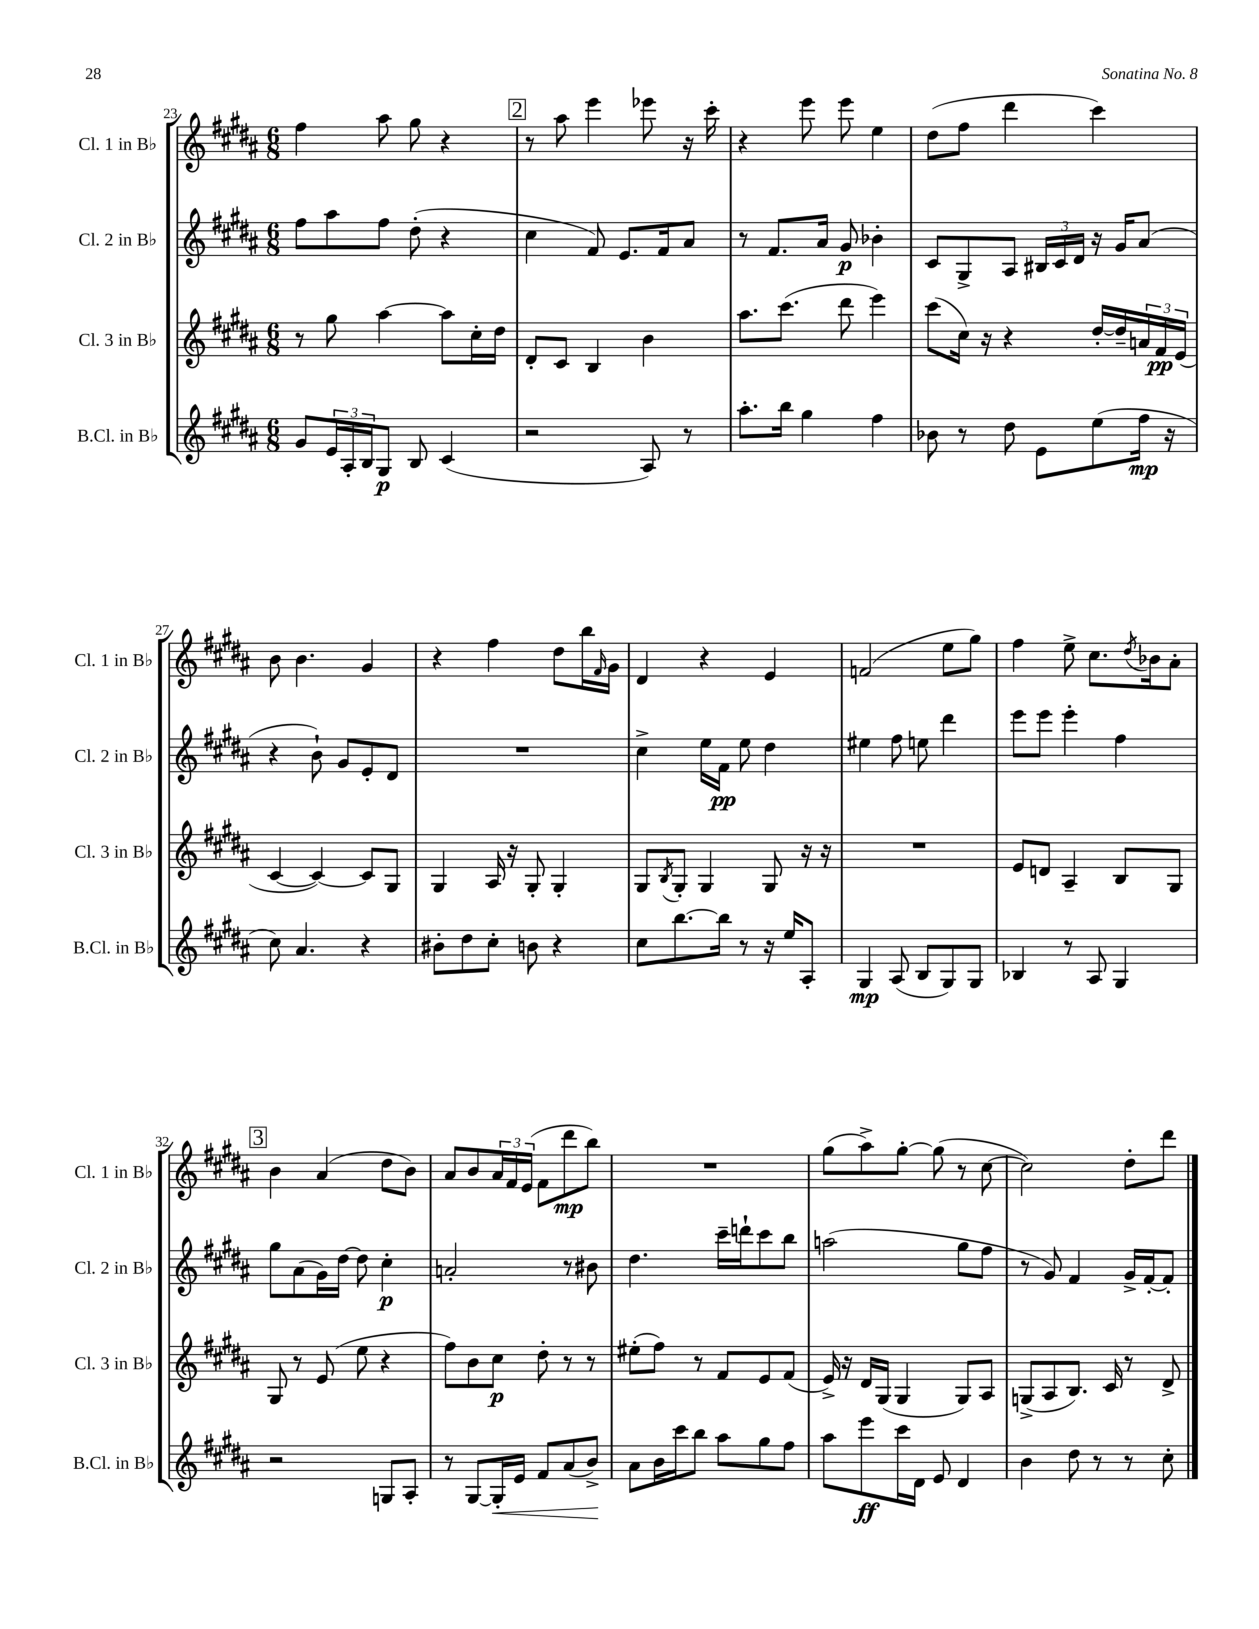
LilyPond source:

<<
\new StaffGroup <<
\new Staff = "s0" \with { instrumentName = "Cl. 1 in Bb" shortInstrumentName = "Cl. 1 in Bb" } {
    \clef treble \key b \major \numericTimeSignature \time 6/8
    fis''4 ais''8 gis''8 r4 |
    \mark \markup { \box "2" } r8 ais''8 e'''4 ees'''8 r16 cis'''16-. |
    r4 e'''8 e'''8 e''4 |
    dis''8( fis''8 dis'''4 cis'''4) |
    b'8 b'4. gis'4 |
    r4 fis''4 dis''8 b''16 \grace { fis'16 } gis'16 |
    dis'4 r4 e'4 |
    f'2( e''8 gis''8) |
    fis''4 e''8-> cis''8. \acciaccatura { dis''8 } bes'16 ais'8-. |
    \mark \markup { \box "3" } b'4 ais'4( dis''8 b'8) |
    ais'8 b'8 \tuplet 3/2 { ais'16 fis'16 e'16( } fis'8 dis'''8\mp b''8) |
    R2. |
    gis''8( ais''8->) gis''8~-. gis''8( r8 cis''8~ |
    cis''2) dis''8-. dis'''8 \bar "|." |
}
\new Staff = "s1" \with { instrumentName = "Cl. 2 in Bb" shortInstrumentName = "Cl. 2 in Bb" } {
    \clef treble \key b \major \numericTimeSignature \time 6/8
    fis''8 ais''8 fis''8 dis''8-.( r4 |
    \mark \markup { \box "2" } cis''4 fis'8) e'8. fis'16 ais'8 |
    r8 fis'8. ais'16 gis'8\p bes'4-. |
    cis'8 gis8-> ais8 \tuplet 3/2 { bis16 cis'16 dis'16 } r16 gis'16 ais'8( |
    r4 b'8-!) gis'8 e'8-. dis'8 |
    R2. |
    cis''4-> e''16 fis'16\pp e''8 dis''4 |
    eis''4 fis''8 e''8 dis'''4 |
    e'''8 e'''8 e'''4-. fis''4 |
    \mark \markup { \box "3" } gis''8 ais'8( gis'16) dis''16~ dis''8 cis''4-.\p |
    a'2-. r8 bis'8 |
    dis''4. cis'''16-- d'''16-! cis'''8 b''8 |
    a''2( gis''8 fis''8 |
    r8 gis'8) fis'4 gis'16-> fis'16~-. fis'8-. \bar "|." |
}
\new Staff = "s2" \with { instrumentName = "Cl. 3 in Bb" shortInstrumentName = "Cl. 3 in Bb" } {
    \clef treble \key b \major \numericTimeSignature \time 6/8
    r8 gis''8 ais''4~ ais''8 cis''16-. dis''16 |
    \mark \markup { \box "2" } dis'8-. cis'8 b4 b'4 |
    ais''8. cis'''8.( dis'''8 e'''4) |
    cis'''8( cis''16) r16 r4 dis''16~-. dis''16-- \tuplet 3/2 { a'16 fis'16\pp e'16( } |
    cis'4~ cis'4~) cis'8 gis8 |
    gis4 ais16 r16 gis8-. gis4-. |
    gis8 \acciaccatura { b8 } gis8-. gis4 gis8 r16 r16 |
    R2. |
    e'8 d'8 ais4-- b8 gis8 |
    \mark \markup { \box "3" } gis8 r8 e'8( e''8 r4 |
    fis''8) b'8 cis''8\p dis''8-. r8 r8 |
    eis''8-.( fis''8) r8 fis'8 e'8 fis'8( |
    e'16->) r16 dis'16 gis16( gis4 gis8) ais8 |
    g8->( ais8 b8.) cis'16 r8 dis'8-> \bar "|." |
}
\new Staff = "s3" \with { instrumentName = "B.Cl. in Bb" shortInstrumentName = "B.Cl. in Bb" } {
    \clef treble \key b \major \numericTimeSignature \time 6/8
    gis'8 \tuplet 3/2 { e'16 ais16-. b16 } gis8\p b8 cis'4( |
    \mark \markup { \box "2" } r2 ais8) r8 |
    ais''8.-. b''16 gis''4 fis''4 |
    bes'8 r8 dis''8 e'8 e''8( fis''16\mp r16 |
    cis''8) ais'4. r4 |
    bis'8-. dis''8 cis''8-. b'8 r4 |
    cis''8 b''8.~ b''16 r8 r16 e''16 ais8-. |
    gis4\mp ais8( b8 gis8) gis8 |
    bes4 r8 ais8 gis4 |
    \mark \markup { \box "3" } r2 g8 ais8-. |
    r8 gis8~ gis16-.\< e'16 fis'8 ais'8( b'8->\!) |
    ais'8 b'16 cis'''16 b''8 ais''8 gis''8 fis''8 |
    ais''8 e'''8\ff cis'''16 dis'16 e'8 dis'4 |
    b'4 dis''8 r8 r8 cis''8-. \bar "|." |
}
>>
>>
\layout { \context { \Score currentBarNumber = #23 } }
